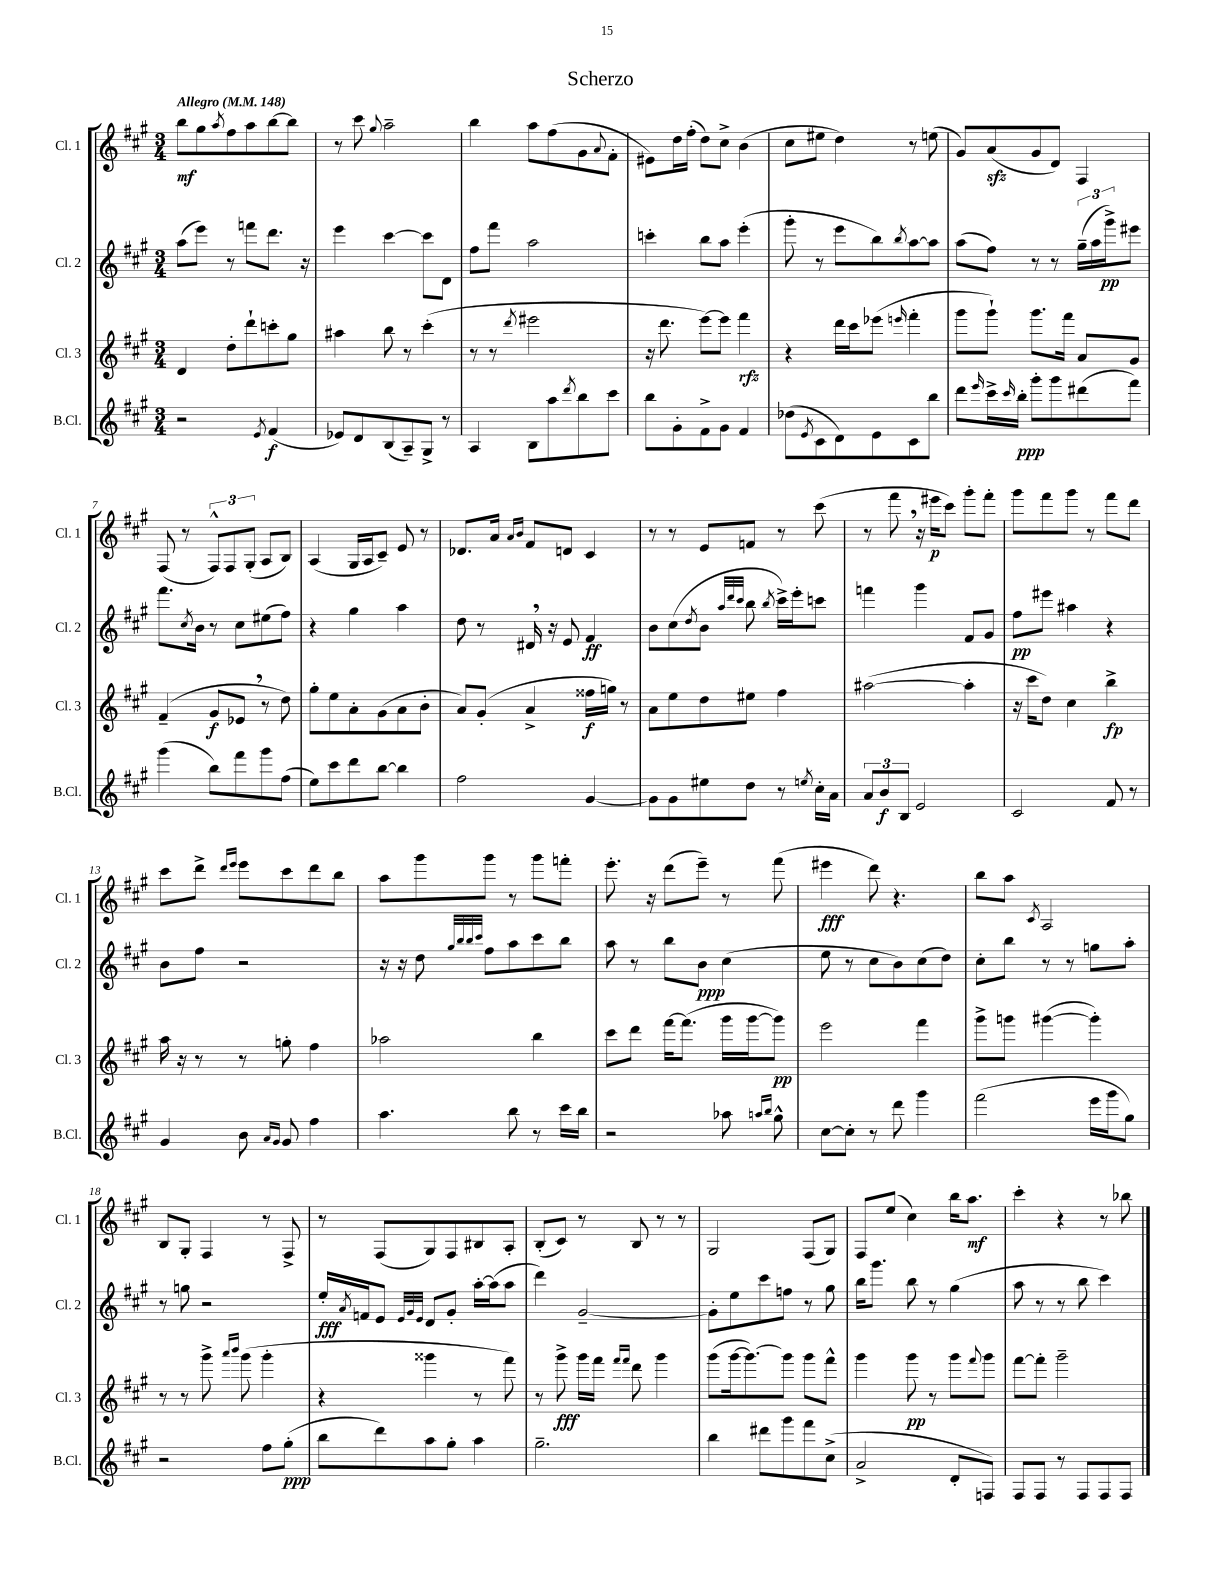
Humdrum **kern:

**kern	**kern	**kern	**kern
*staff4	*staff3	*staff2	*staff1
*clefG2	*clefG2	*clefG2	*clefG2
*k[f#c#g#]	*k[f#c#g#]	*k[f#c#g#]	*k[f#c#g#]
*M3/4	*M3/4	*M3/4	*M3/4
*MM148	*MM148	*MM148	*MM148
2r	4d/	(8aa\L	8bb\L
.	.	8eee\J)	8gg#\
.	.	.	8qaa/
.	8dd'\L	8r	8ff#\
.	8ddd`\	8fff\L	8aa\
8qe/	.	.	.
(4f#/	8ccc'\	8.ddd\J	[8bb\
.	8gg#\J	.	8bb\]J
.	.	16r	.
=	=	=	=
8e-/L)	4aa#\	4eee\	8r
8d/	.	.	8ccc#\
.	.	.	8qqgg#/
(8B/	8bb\	[4ccc#\	2aa~\
8A~/)	8r	.	.
8G#^/J	(4ccc#'\	8ccc#\]L	.
8r	.	8d\J	.
=	=	=	=
4A/	8r	8ff#\L	4bb\
.	8r	8fff#\J	.
.	8qddd/	.	.
8B\L	2eee#\	2aa\	8aa\L
8aa\	.	.	(8ff#\
8qddd/	.	.	.
8bb\	.	.	8g#\
.	.	.	8qqa/
8ccc#\J	.	.	8f#'\J
=	=	=	=
8bb\L	16r	4ccc'\	8e#\L)
.	8.ddd\	.	.
8g#'\	.	.	16dd\L
.	.	.	(16ff#'\JJ
8f#^\	[8eee\L)	8bb\L	8dd\L)
8g#\J	8eee\]J	8aa\J	8cc#^\J
4f#/	4fff#\	(4eee'\	(4b\
=	=	=	=
(8dd-\L	4r	8ggg#'\	8cc#\L
8qe/	.	.	.
8c#\	.	8r	8ee#\J
8d\)	16ddd\LL	8eee\L	4dd\)
.	16ccc#\J	.	.
8e\	(8eee-\J	8bb\)	.
.	16qqeee/	8qbb/	.
8c#\	4fff#'\	[8aa\	8r
8bb\J	.	8aa\]J	(8ee\
=	=	=	=
8ddd\L	8ggg#\L	(8aa\L	8g#/L)
16qqeee/	.	.	.
16ccc#^\L	8ggg#`\J)	8ff#\J)	(8a/
16qqccc#/	.	.	.
16bb'\JJ	.	.	.
8ggg#'\L	8.ggg#\L	8r	8g#/
8ggg#\	.	8r	8d/J)
.	16fff#\Jk	.	.
(8ddd#\	8a/L	(24gg#~\LL	4F#/
.	.	24aa\	.
.	.	24ggg#^\J)	.
8fff#\J)	8g#/J	8eee#\J	.
=	=	=	=
(4ggg#\	(4f#~/	8.fff#\L	(8F#/
.	.	.	8r
.	.	8qcc#/	.
.	.	16b\Jk	.
8bb\L)	8g#/L	8r	12F#^^/L)
.	.	.	12F#/
8fff#\	8e-/J	8cc#\L	.
.	.	.	(12G#'/J
8ggg#\	8r	(8ee#\	8A/L
(8ff#\J	8dd\)	8ff#\J)	8B/J)
=	=	=	=
8ee\L)	8gg#'\L	4r	(4A/
8ccc#\	8ee\	.	.
8ddd\	8a'\	4gg#\	16G#/LL
.	.	.	16A/J
[8bb\J	(8g#\	.	8c#~/J)
4bb\]	8a\	4aa\	8e/
.	8b'\J	.	8r
=	=	=	=
2ff#\	8a/L)	8dd\	8.d-/L
.	(8g#'/J	8r	.
.	.	.	16a/Jk
.	.	.	16qqa/LL
.	.	.	16qqb/JJ
.	4a^/	16d#/	8f#/L
.	.	16r	.
.	.	8e/	8d/J
[4g#/	16ff##\LL	4f#/	4c#/
.	16gg\JJ)	.	.
.	8r	.	.
=	=	=	=
8g#\]L	8a\L	8b\L	8r
8g#\	8ee\	(8cc#\	8r
.	.	8qdd/	.
8ee#\	8dd\	8b\J	8e/L
.	.	32qqaa/LLL	.
.	.	32qqddd/	.
.	.	32qqccc#/JJJ	.
8dd\J	8ee#\J	8bb\	8f/J
.	.	8qbb/	.
8r	4ff#\	16ccc#^\LL)	8r
.	.	16eee'\J	.
8qee/	.	.	.
16cc#'\LL	.	8ccc\J	(8ccc#\
16a\JJ	.	.	.
=	=	=	=
12a/L	([2aa#\	4fff\	8r
12b/	.	.	.
.	.	.	8fff#\
12B/J	.	.	.
2e/	.	4ggg#\	16r
.	.	.	16eee#\LK
.	.	.	8ccc#\J)
.	4aa#'\]	8f#/L	8ggg#'\L
.	.	8g#/J	8fff#'\J
=	=	=	=
2c#/	16r	8ff#\L	8ggg#\L
.	16ccc#\LK	.	.
.	8dd\J)	8eee#\J	8fff#\
.	4cc#\	4aa#\	8ggg#\J
.	.	.	8r
8f#/	4bb^\	4r	8fff#\L
8r	.	.	8ddd\J
=	=	=	=
4g#/	16aa\	8b\L	8ccc#\L
.	16r	.	.
.	8r	8ff#\J	8ddd^\J
.	.	.	16qqddd/LL
.	.	.	16qqeee/JJ
8b\	8r	2r	8eee\L
16qqa/LL	.	.	.
16qqg#/JJ	.	.	.
8g#/	8gg'\	.	8ccc#\
4ff#\	4ff#\	.	8ddd\
.	.	.	8bb\J
=	=	=	=
4.aa\	2aa-\	16r	8aa\L
.	.	16r	.
.	.	8dd\	8ggg#\
.	.	32qqgg#/LLL	.
.	.	32qqbb/	.
.	.	32qqbb/	.
.	.	32qqccc#/JJJ	.
.	.	8ff#\L	8ggg#\J
8bb\	.	8aa\	8r
8r	4bb\	8ccc#\	8ggg#\L
16ccc#\LL	.	8bb\J	8fff'\J
16bb\JJ	.	.	.
=	=	=	=
2r	8ccc#\L	8aa\	8.eee'\
.	8ddd\J	8r	.
.	.	.	16r
.	[16fff#\LK	8bb\L	(8ddd\L
.	(8.fff#\]J	.	.
.	.	8b\J	8eee~\J)
8aa-\	16ggg#\LL	(4cc#\	8r
.	[16ggg#\J	.	.
16qqaa/LL	.	.	.
16qqbb/JJ	.	.	.
8gg#^^\	8ggg#\]J)	.	(8fff#\
=	=	=	=
[8cc#\L	2eee\	8ee\	4eee#\
8cc#'\]J	.	8r	.
8r	.	8cc#\L	8ddd\)
8ddd\	.	8b\)	4.r
4ggg#\	4fff#\	(8cc#\	.
.	.	8dd\J)	.
=	=	=	=
(2fff#\	8ggg#^\L	8cc#'\L	8bb\L
.	8ggg\J	8bb\J	8aa\J
.	.	.	8qc#/
.	([4ggg#\	8r	2A/
.	.	8r	.
16eee\LL	4ggg#'\])	8gg\L	.
16ggg#\J	.	.	.
8gg#\J)	.	8aa'\J	.
=	=	=	=
2r	8r	8r	8B/L
.	8r	8gg\	8G#'/J
.	8ggg#^\	2r	4F#/
.	16qqaaa/LL	.	.
.	16qqbbb/JJ	.	.
.	(8ggg#\	.	.
8ff#\L	4ggg#'\	.	8r
(8gg#'\J	.	.	8F#^/
=	=	=	=
8bb\L	4r	16ee'/LL	8r
.	.	8qa/	.
.	.	16f/J	.
8ddd\)	.	8e/J	(8F#/L
.	.	32qqe/LLL	.
.	.	32qqg#/	.
.	.	32qqe/JJJ	.
8aa\	4ggg##\	8d/L	8G#/)
8gg#'\J	.	8g#'/J	8F#/
4aa\	8r	[16aa'\LL	8B#/
.	.	(16aa\]J	.
.	8fff#\)	8aa\J	8A'/J
=	=	=	=
2.gg#~\	8r	4ddd\)	(8B'/L
.	8ggg#^\	.	8c#/J)
.	16ggg#\LL	[2g#~/	8r
.	16fff#\JJ	.	.
.	16qqfff#/LL	.	.
.	16qqfff#/JJ	.	.
.	8ddd\	.	8B/
.	4ggg#\	.	8r
.	.	.	8r
=	=	=	=
4bb\	(8ggg#\L	8g#'\]L	2G#/
.	[16ggg#\k	8ee\	.
.	8.ggg#\_)	.	.
8ddd#\L	.	8ccc#\	.
8ggg#\	8ggg#\]J	8ff\J	.
8fff#\	8ggg#\L	8r	(8F#/L
(8cc#^\J	8fff#^^\J	8gg#\	8G#/J)
=	=	=	=
2a^/	4ggg#\	16bb\LK	8F#/L
.	.	8.ggg#\J	.
.	.	.	(8ee/J
.	8ggg#\	8bb\	4cc#\)
.	8r	8r	.
8d'/L	8ggg#\L	(4gg#\	16bb\LK
.	.	.	8.aa\J
.	8qqfff#/	.	.
8F/J)	8ggg#\J	.	.
=	=	=	=
8F#/L	[8fff#\L	8aa\	4ccc#'\
8F#/J	8fff#'\]J	8r	.
8r	2ggg#~\	8r	4r
8F#/L	.	8bb\	.
8F#/	.	4ccc#\)	8r
8F#/J	.	.	8bb-\
==	==	==	==
*-	*-	*-	*-
